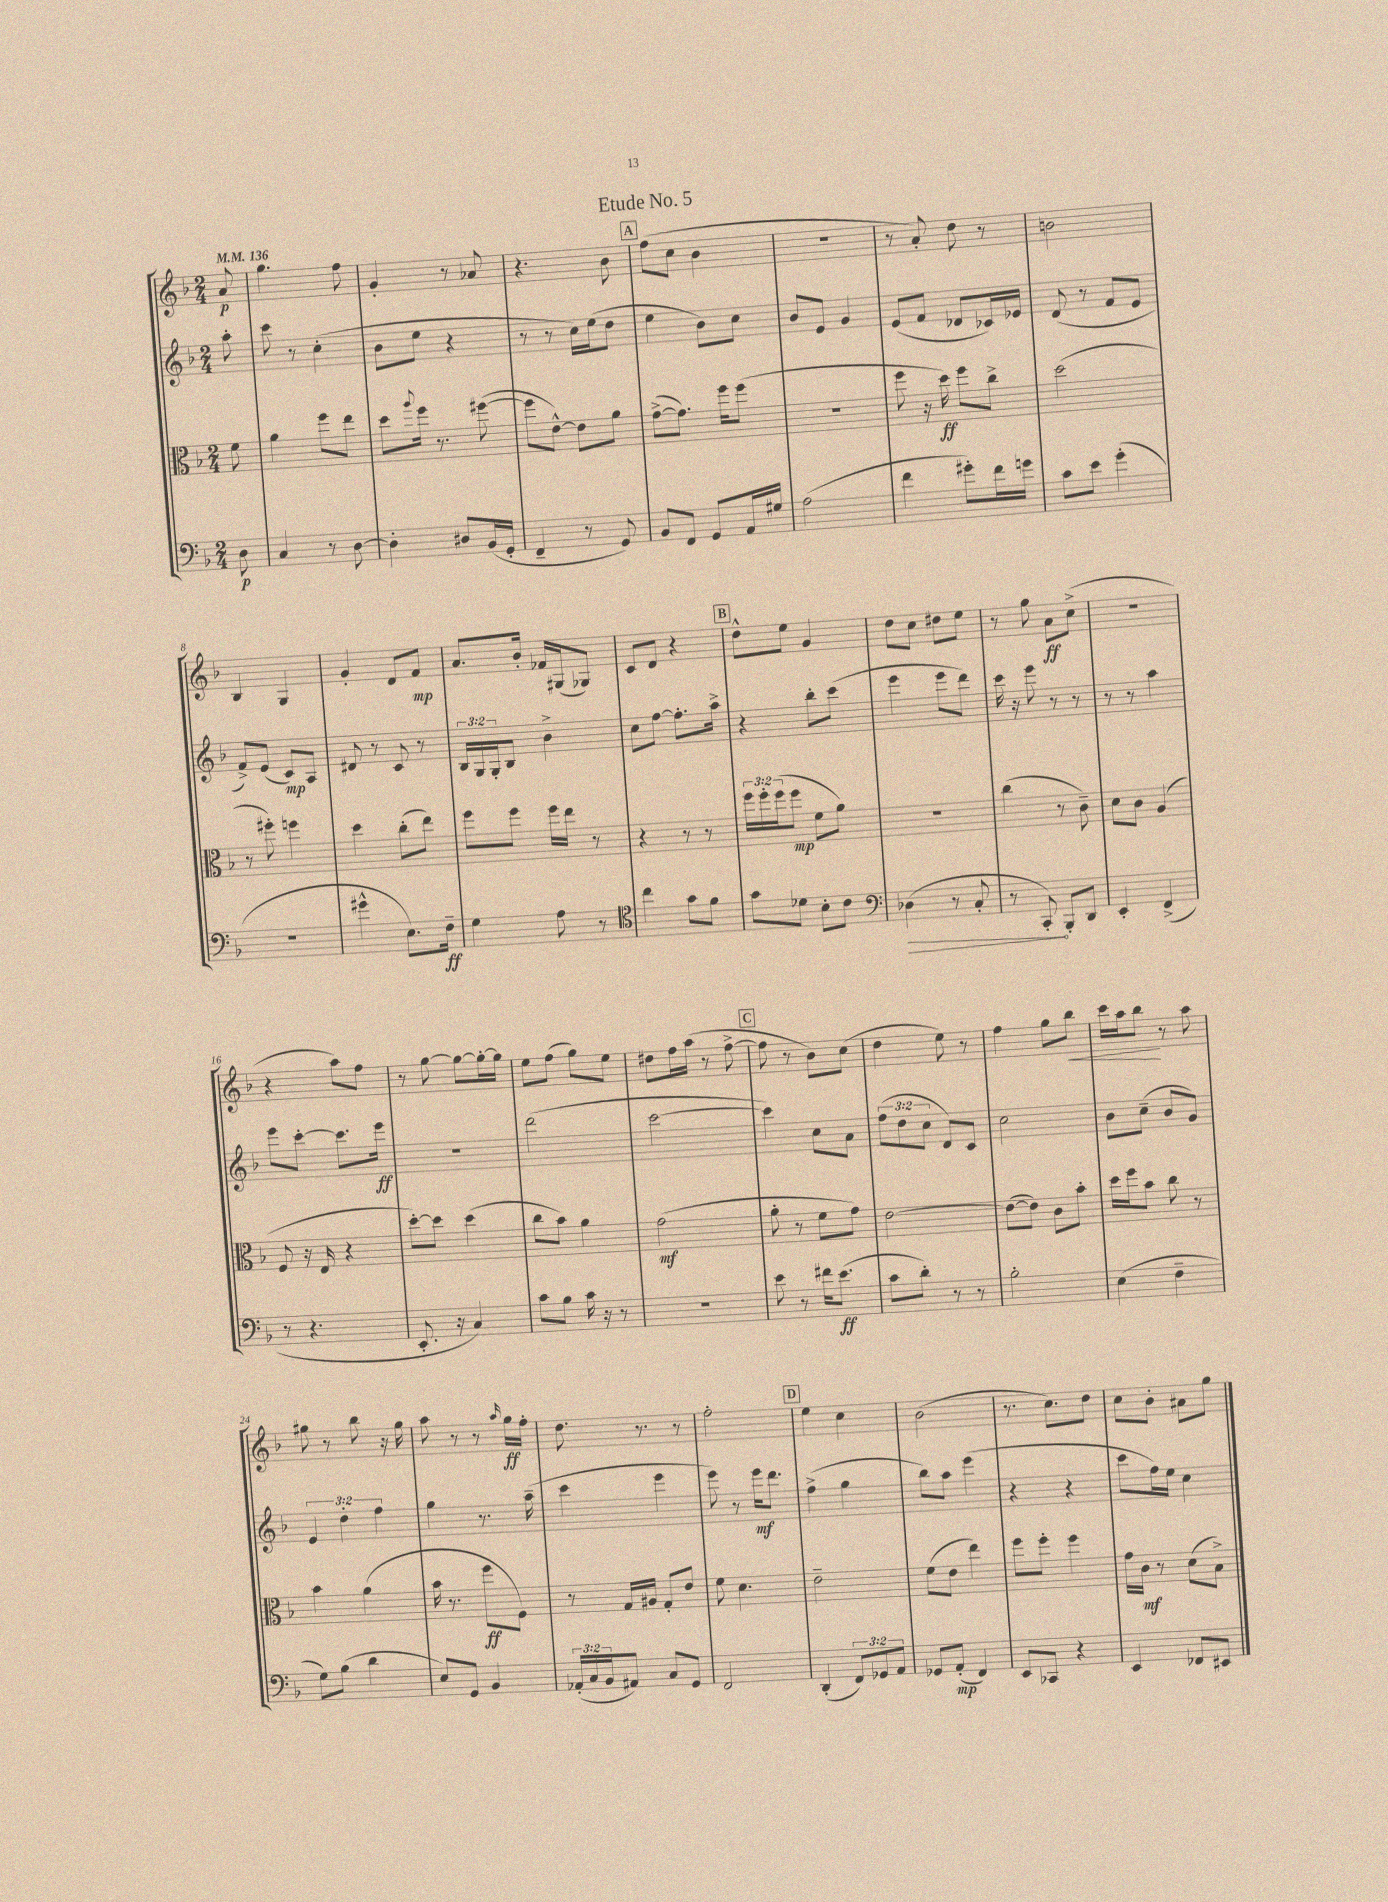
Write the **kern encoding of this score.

**kern	**dynam	**kern	**dynam	**kern	**dynam	**kern	**dynam
*part4	*part4	*part3	*part3	*part2	*part2	*part1	*part1
*staff4	*staff4	*staff3	*staff3	*staff2	*staff2	*staff1	*staff1
*clefF4	*	*clefC3	*	*clefG2	*	*clefG2	*
*k[b-]	*	*k[b-]	*	*k[b-]	*	*k[b-]	*
*M2/4	*	*M2/4	*	*M2/4	*	*M2/4	*
*MM136	*	*MM136	*	*MM136	*	*MM136	*
=	=	=	=	=	=	=	=
8D\	p	8f\	.	8aa'\	.	8a/	p
=1	=1	=1	=1	=1	=1	=1	=1
4C/	.	4a\	.	8ccc\	.	4.gg\	.
.	.	.	.	8r	.	.	.
8r	.	8ff\L	.	(4cc'\	.	.	.
[8D\	.	8ee\J	.	.	.	8ff\	.
=2	=2	=2	=2	=2	=2	=2	=2
4D'\]	.	8dd\L	.	8b-\L	.	4g'/	.
.	.	8qqaa/	.	.	.	.	.
.	.	16ff\Jk	.	8ee\J	.	.	.
.	.	8.r	.	.	.	.	.
8D#X/L	.	.	.	4r	.	8r	.
(16BB-/L	.	([8ff#X\	.	.	.	8a-X/	.
16GG'/JJ	.	.	.	.	.	.	.
=3	=3	=3	=3	=3	=3	=3	=3
4FF~/	.	8ff#\L]	.	8r	.	4.r	.
.	.	[8e^^\J)	.	8r	.	.	.
8r	.	8e\L]	.	16cc\LL)	.	.	.
.	.	.	.	(16ee\J	.	.	.
8GG/)	.	8a\J	.	8dd\J	.	8b-\	.
!!LO:REH:place=s1:t=A
=4	=4	=4	=4	=4	=4	=4	=4
8BB-/L	.	([8g^\L	.	4ee\	.	(8ff\L	.
8FF/J	.	8.g\J])	.	.	.	8cc\J	.
8GG/L	.	.	.	8b-\L)	.	4b-\	.
.	.	16ff\KL	.	.	.	.	.
16AA/L	.	(8ff\J	.	8cc\J	.	.	.
16G#X/JJ	.	.	.	.	.	.	.
=5	=5	=5	=5	=5	=5	=5	=5
(2A\	.	2r	.	8b-/L	.	2r	.
.	.	.	.	8e/J	.	.	.
.	.	.	.	4g/	.	.	.
=6	=6	=6	=6	=6	=6	=6	=6
4f\	.	8ff\	.	(8e/L	.	8r	.
.	.	16r	.	8f/J	.	8a'/)	.
.	.	16dd\)	ff	.	.	.	.
8g#X'\L)	.	8ff\L	.	8d-X/L	.	8dd\	.
16f\L	.	8cc^\J	.	16c-X/L)	.	8r	.
16gn\JJ	.	.	.	16e-X/JJ	.	.	.
=7	=7	=7	=7	=7	=7	=7	=7
8c\L	.	(2dd\	.	(8d/	.	2bn\	.
8e\J	.	.	.	8r	.	.	.
(4g'\	.	.	.	8f/L	.	.	.
.	.	.	.	8e/J	.	.	.
!!LO:LB:g=z
=8	=8	=8	=8	=8	=8	=8	=8
2r	.	8r	.	8f^/L)	.	4B-/	.
.	.	8ff#X'\)	.	(8e/J	.	.	.
.	.	4ffn\	.	8c/L)	mp	4G/	.
.	.	.	.	8A/J	.	.	.
=9	=9	=9	=9	=9	=9	=9	=9
4g#X^^\	.	4dd\	.	8d#X/	.	4g'/	.
.	.	.	.	8r	.	.	.
8.E\L)	.	(8cc'\L	.	8c/	.	8d/L	.
.	.	8ee\J)	.	8r	.	8f/J	mp
16F~\Jk	ff	.	.	.	.	.	.
=10	=10	=10	=10	=10	=10	=10	=10
4G\	.	8ff\L	.	24B-/LL	.	8.a/L	.
.	.	.	.	24G/	.	.	.
.	.	.	.	24G'/J	.	.	.
.	.	8ff\J	.	8B-/J	.	.	.
.	.	.	.	.	.	16b-'/Jk	.
8A\	.	16ff\LL	.	4b-^\	.	16f-X/LL	.
.	.	16ee\JJ	.	.	.	(16G#X/J	.
8r	.	8r	.	.	.	8G-X/J)	.
=11	=11	=11	=11	=11	=11	=11	=11
*clefC4	*	*	*	*	*	*	*
4cc\	.	4r	.	8cc\L	.	8c/L	.
.	.	.	.	[8ff\J	.	8d/J	.
8g\L	.	8r	.	8.ff'\L]	.	4r	.
8f\J	.	8r	.	.	.	.	.
.	.	.	.	16aa^\Jk	.	.	.
!!LO:REH:place=s1:t=B
=12	=12	=12	=12	=12	=12	=12	=12
8g\L	.	24ff\LL	.	4r	.	8dd^^\L	.
.	.	24ff'\	.	.	.	.	.
.	.	(24ff\J	.	.	.	.	.
8d-X\J	.	8ff\J	mp	.	.	8ee\J	.
8B-'\L	.	8f\L	.	8bb-'\L	.	4g/	.
8c\J	.	8a\J)	.	(8ccc\J	.	.	.
=13	=13	=13	=13	=13	=13	=13	=13
*clefF4	*	*	*	*	*	*	*
!	!LO:HP:b	!	!	!	!	!	!
(4D-X\	>	2r	.	4eee\	.	8dd\L	.
.	.	.	.	.	.	8cc\J	.
8r	.	.	.	8eee\L	.	8dd#X\L	.
8C'/	.	.	.	8ddd\J)	.	8ee\J	.
=14	=14	=14	=14	=14	=14	=14	=14
8r	.	(4cc\	.	16ccc\	.	8r	.
.	.	.	.	16r	.	.	.
8CC'/)	.	.	.	8eee\	.	8gg\	.
8BBB-'/L	]	8r	.	8r	.	8a\L	ff
8DD/J	.	8c~\)	.	8r	.	(8cc^\J	.
=15	=15	=15	=15	=15	=15	=15	=15
4EE'/	.	8d\L	.	8r	.	2r	.
.	.	8c\J	.	8r	.	.	.
(4FF^/	.	(4A/	.	4aa\	.	.	.
!!LO:LB:g=z
=16	=16	=16	=16	=16	=16	=16	=16
8r	.	8F/	.	8eee\L	.	4r	.
4.r	.	16r	.	[8ccc'\J	.	.	.
.	.	16E/	.	.	.	.	.
.	.	4r	.	8.ccc\L]	.	8aa\L)	.
.	.	.	.	.	.	8ff\J	.
.	.	.	.	16eee\Jk	ff	.	.
=17	=17	=17	=17	=17	=17	=17	=17
8.EE'/	.	[8dd'\L)	.	2r	.	8r	.
.	.	8dd\J]	.	.	.	[8gg\	.
16r	.	.	.	.	.	.	.
4C/)	.	(4dd\	.	.	.	8gg\L_	.
.	.	.	.	.	.	16gg'\L_	.
.	.	.	.	.	.	16gg\JJ]	.
=18	=18	=18	=18	=18	=18	=18	=18
8c\L	.	8cc\L	.	(2ddd\	.	8ee\L	.
8B-\J	.	8b-\J)	.	.	.	(8ff\J	.
16c\	.	4a\	.	.	.	8gg\L)	.
16r	.	.	.	.	.	.	.
8r	.	.	.	.	.	8ee\J	.
=19	=19	=19	=19	=19	=19	=19	=19
2r	.	(2g\	mf	[2ccc\	.	8dd#X\L	.
.	.	.	.	.	.	16ff\L	.
.	.	.	.	.	.	(16aa\JJ	.
.	.	.	.	.	.	8r	.
.	.	.	.	.	.	[8ff^\	.
!!LO:REH:place=s1:t=C
=20	=20	=20	=20	=20	=20	=20	=20
8e\	.	8a'\	.	4ccc\])	.	8ff\]	.
8r	.	8r	.	.	.	8r	.
16f#X\KL	.	8f\L	.	8cc\L	.	8b-\L)	.
(8.e\J	ff	.	.	.	.	.	.
.	.	8g\J)	.	8a\J	.	(8cc\J	.
=21	=21	=21	=21	=21	=21	=21	=21
8c\L	.	[2e\	.	(12ff\L	.	4dd\	.
.	.	.	.	12dd\	.	.	.
8d'\J)	.	.	.	.	.	.	.
.	.	.	.	12cc\J	.	.	.
8r	.	.	.	8d/L)	.	8ee\)	.
8r	.	.	.	8c/J	.	8r	.
=22	=22	=22	=22	=22	=22	=22	=22
2B-'\	.	(8e\L_	.	2cc\	.	4ff\	.
.	.	8e\J])	.	.	.	.	.
.	.	8c\L	.	.	.	8gg\L	.
!	!	!	!	!	!	!	!LO:HP:b
.	.	8b-'\J	.	.	.	8bb-\J	<
=23	=23	=23	=23	=23	=23	=23	=23
(4E\	.	16dd\LL	.	8b-\L	.	16ccc\LL	.
.	.	16ff\J	.	.	.	16aa\J	.
.	.	8b-\J	.	(8cc~\J	.	8bb-\J	.
4F~\	.	8cc\	.	8b-/L	.	8r	[
.	.	8r	.	8g/J)	.	8aa\	.
!!LO:LB:g=z
=24	=24	=24	=24	=24	=24	=24	=24
8G\L)	.	4b-\	.	6e/	.	8gg#X\	.
(8B-\J	.	.	.	.	.	8r	.
.	.	.	.	6dd'\	.	.	.
4d\	.	(4a\	.	.	.	8bb-\	.
.	.	.	.	6ff\	.	.	.
.	.	.	.	.	.	16r	.
.	.	.	.	.	.	16gg#\	.
=25	=25	=25	=25	=25	=25	=25	=25
8E/L)	.	16b-\	.	4gg\	.	8aa\	.
.	.	8.r	.	.	.	.	.
8GG/J	.	.	.	.	.	8r	.
4BB-/	.	8ff\L	ff	8.r	.	8r	.
.	.	.	.	.	.	16qqaa/	.
.	.	8F\J)	.	.	.	16gg\LL	ff
.	.	.	.	(16aa~\	.	16ff'\JJ	.
=26	=26	=26	=26	=26	=26	=26	=26
(24AA-X'/LL	.	8r	.	4ccc\	.	8.dd\	.
24C/	.	.	.	.	.	.	.
24BB-/J	.	.	.	.	.	.	.
8AA#X/J)	.	16G/LL	.	.	.	.	.
.	.	16A#X/JJ	.	.	.	8.r	.
8C/L	.	8G'/L	.	4eee\	.	.	.
8GG/J	.	8e/J	.	.	.	8r	.
=27	=27	=27	=27	=27	=27	=27	=27
2FF/	.	8f\	.	8eee\)	.	2ff'\	.
.	.	4.d\	.	8r	.	.	.
.	.	.	.	16eee\KL	mf	.	.
.	.	.	.	8.ddd\J	.	.	.
!!LO:REH:place=s1:t=D
=28	=28	=28	=28	=28	=28	=28	=28
(4DD'/	.	2e~\	.	(4ff^\	.	4ee\	.
12FF/L)	.	.	.	4gg\	.	4cc\	.
12GG-X/	.	.	.	.	.	.	.
12AA/J	.	.	.	.	.	.	.
=29	=29	=29	=29	=29	=29	=29	=29
8GG-X/L	.	(8f\L	.	8bb-\L)	.	(2b-\	.
(8AA'/J	mp	8e\J	.	8aa\J	.	.	.
4FF/)	.	4ee\)	.	(4eee\	.	.	.
=30	=30	=30	=30	=30	=30	=30	=30
8EE/L	.	8ff\L	.	4r	.	8.r	.
8CC-X/J	.	8ff'\J	.	.	.	.	.
.	.	.	.	.	.	8.cc\L)	.
4r	.	4ff\	.	4r	.	.	.
.	.	.	.	.	.	8dd\J	.
=31	=31	=31	=31	=31	=31	=31	=31
4EE/	.	16g\LL	.	8ccc\L	.	8cc\L	.
.	.	16c\JJ	mf	.	.	.	.
.	.	8r	.	16ff\L)	.	8b-'\J	.
.	.	.	.	16ee\JJ	.	.	.
8FF-X/L	.	(8d\L	.	4cc\	.	8a#X\L	.
8EE#X/J	.	8B-^\J)	.	.	.	8gg\J	.
==	==	==	==	==	==	==	==
*-	*-	*-	*-	*-	*-	*-	*-
